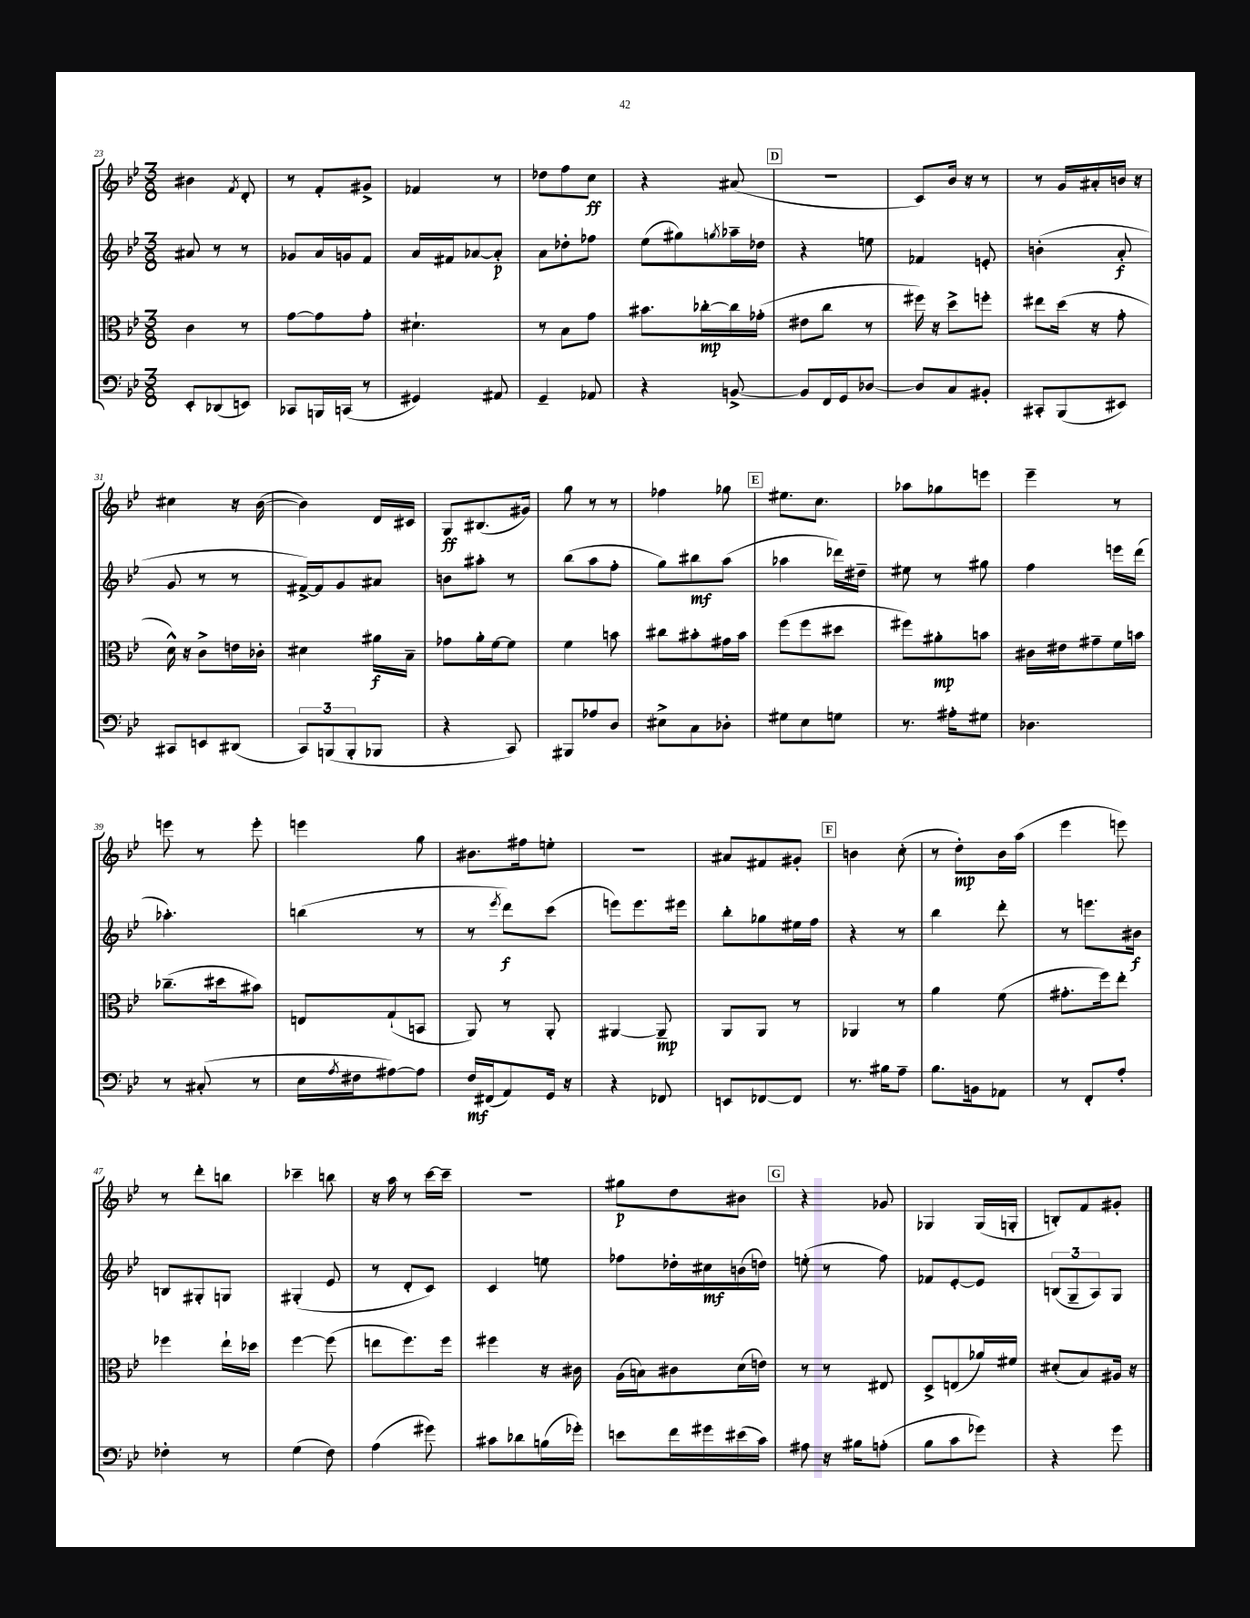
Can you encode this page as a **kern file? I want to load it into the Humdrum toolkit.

**kern	**kern	**kern	**kern
*staff4	*staff3	*staff2	*staff1
*clefF4	*clefC3	*clefG2	*clefG2
*k[b-e-]	*k[b-e-]	*k[b-e-]	*k[b-e-]
*M3/8	*M3/8	*M3/8	*M3/8
8EE-'	4c	8a#	4b#
(8DD-	.	8r	.
.	.	.	8qf
8EE)	8r	8r	8d'
=	=	=	=
8CC-	[8g	8g-	8r
16BBB	8g]	16a	8f'
(16CC	.	16g	.
8r	8g'	8f	8g#^
=	=	=	=
4GG#)	4.d#`	16a	4f-
.	.	16f#	.
.	.	[8a-	.
8AA#	.	8a-']	8r
=	=	=	=
4GG~	8r	8a	8dd-
.	8B-	8dd-'	8ff
8AA-	8g	8ff-	8cc
=	=	=	=
4r	8.b#	(8ee-	4r
.	.	8gg#)	.
.	[16cc-'	.	.
.	.	8qgg	.
[8BB^	16cc-]	16aa-~	(8a#
.	(16g-'	16dd-	.
=	=	=	=
8BB]	8e#	4r	4.r
16FF	8cc	.	.
16GG	.	.	.
[8D-	8r	8ee	.
=	=	=	=
8D-]	16ff#)	4f-	8c)
.	16r	.	.
8C	8dd^	.	16b-
.	.	.	16r
8BB#'	8ff'	8e'	8r
=	=	=	=
8CC#'	8ee#	(4b'	8r
(8BBB-	(16dd	.	16g
.	16r	.	16a#'
8EE#)	8g'	8a'	16b
.	.	.	16r
=	=	=	=
8CC#	16d^^)	8g	4cc#
.	16r	.	.
8EE	8c^	8r	.
(8DD#	16e	8r	16r
.	16c-'	.	([16b-
=	=	=	=
12CC)	4d#	[16f#^)	4b-])
.	.	16f#]	.
(12BBB	.	.	.
.	.	8g	.
12BBB'	.	.	.
8BBB-	16a#	8a#	16d
.	16B-~	.	16c#
=	=	=	=
4r	8g-	8b	8G
.	16a'	8aa#'	(8.B#
.	[16f	.	.
8CC)	8f]	8r	.
.	.	.	16g#)
=	=	=	=
8BBB#	4f	(8bb-	8gg
8A-	.	8aa	8r
8D	8b	8ff'	8r
=	=	=	=
8E#^	8cc#	8gg)	4ff-
8C	8b#'	8bb#	.
8D-'	16g#	(8aa	8gg-
.	16b#	.	.
=	=	=	=
8G#	(8ff	4aa-	8.ee#
8E-	8ff	.	.
.	.	.	8.cc
8G	8dd#	16ddd-)	.
.	.	16dd#~	.
=	=	=	=
8.r	8ff#)	8ee#	8aa-
.	8a#'	8r	8gg-
16A#'	.	.	.
8G#	8b	8gg#	8eee
=	=	=	=
4.D-	16c#	4ff	4eee-~
.	16e#	.	.
.	8g#~	.	.
.	16f	16eee	8r
.	16b	(16ddd	.
=	=	=	=
8r	(8.cc-~	4.aa-')	8eee
(8C#'	.	.	8r
.	16dd#	.	.
8r	8b#)	.	8eee'
=	=	=	=
16E-	8E	(4bb	4eee
8qA	.	.	.
16F#	.	.	.
[8A#)	(8G`	.	.
8A#]	8BB	8r	8gg
=	=	=	=
16F	8AA)	8r	8.b#
(16FF#	.	.	.
.	.	8qeee-	.
8AA)	8r	8ddd)	.
.	.	.	16ff#
16GG	8AA'	(8ccc	8ee'
16r	.	.	.
=	=	=	=
4r	[4AA#	8eee)	4.r
.	.	8.eee	.
8FF-	8AA#~]	.	.
.	.	16eee#	.
=	=	=	=
8EE	8AA	8bb-'	8a#
[8FF-	8AA	8gg-	8f#
8FF-]	8r	16ee#	8g#'
.	.	16ff	.
=	=	=	=
8.r	4AA-	4r	4b
16B#	.	.	.
8A~	8r	8r	(8cc'
=	=	=	=
8.B-	4a	4bb-	8r
.	.	.	8dd')
16BB	.	.	.
8AA-	(8f	8ddd'	16b-
.	.	.	(16aa
=	=	=	=
8r	8.g#'	8r	4eee-
8FF'	.	8.eee	.
.	16ff)	.	.
8A'	8ee-'	.	8eee)
.	.	16b#	.
=	=	=	=
4F-'	4ff-	8B	8r
.	.	8G#'	8ddd'
8r	16ee-`	8G	8bb
.	16dd-	.	.
=	=	=	=
(4G	[4ff	(4G#'	4ccc-~
8F)	(8ff]	8e-	8bb
=	=	=	=
(4A	8ee	8r	16r
.	.	.	16aa
.	8.ff)	8d'	8r
8g#)	.	8c)	[16ccc
.	16ff	.	16ccc~]
=	=	=	=
8c#	4ff#	4c	4.r
8d-	.	.	.
(16B	16r	8ee	.
16g-')	16c#	.	.
=	=	=	=
8e	(16A	8ff-	8gg#
.	16B)	.	.
16f	8c#	16dd-'	8dd
16g#	.	16cc#	.
(16e#	(16d	(16b	8b#
16c)	16e)	16dd)	.
=	=	=	=
8A#	8r	(8ee'	4r
16r	8r	8r	.
16B#	.	.	.
(8A'	8E#	8ff)	8g-
=	=	=	=
8B-	8D^	8f-	4G-
8c	(8E	[8e-'	.
8g-)	16a-)	8e-]	(16G-
.	16f#	.	16G'
=	=	=	=
4r	(8d#'	(12B	8B')
.	.	12G~	.
.	8B-)	.	8f
.	.	12A)	.
8g	16A#	8G	8g#'
.	16r	.	.
==	==	==	==
*-	*-	*-	*-
